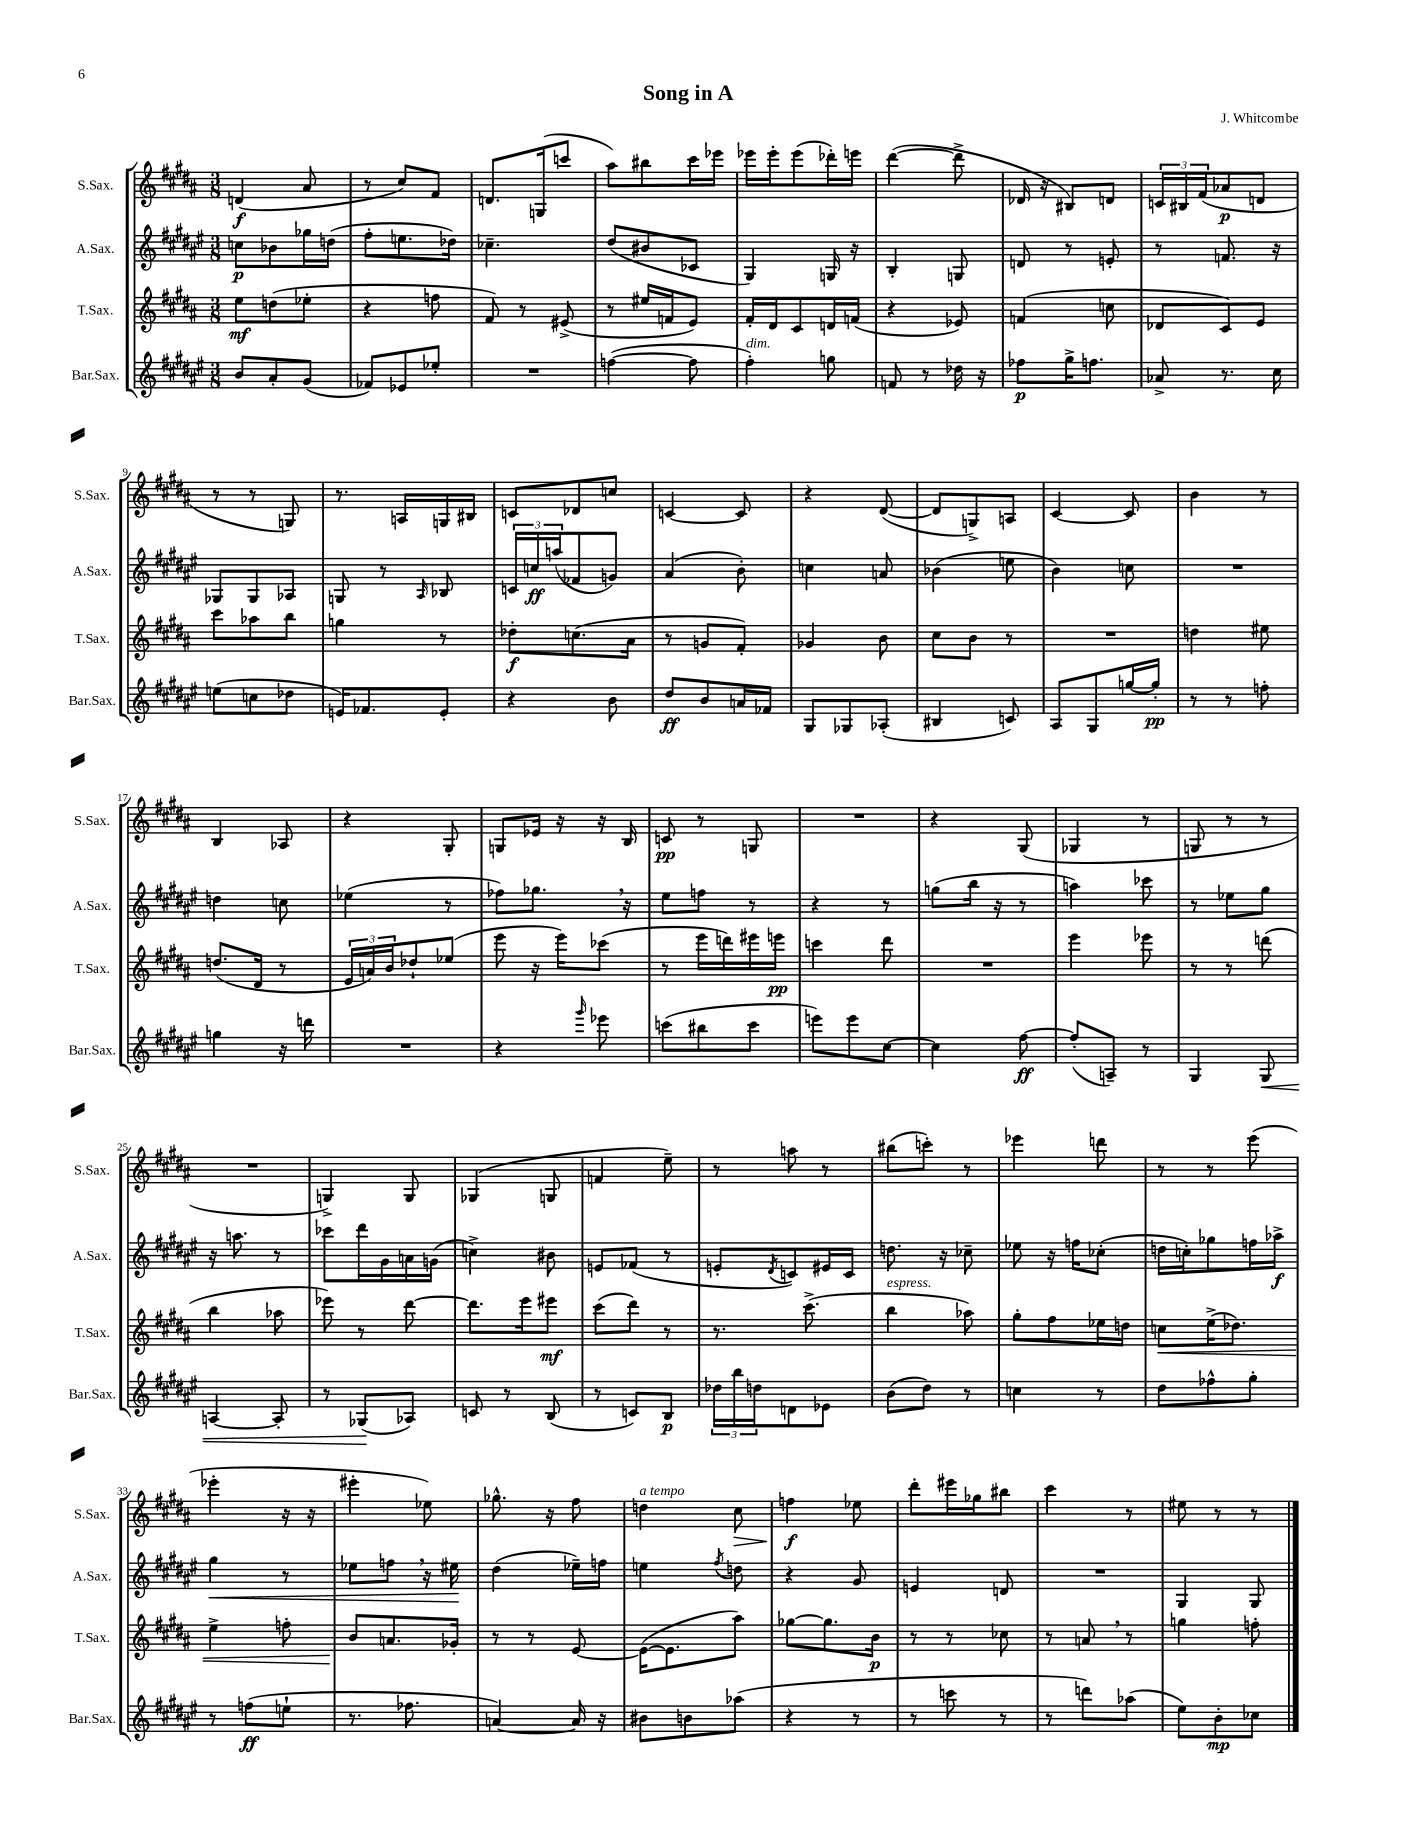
\header { title = "Song in A" composer = "J. Whitcombe" }
<<
\new StaffGroup <<
\new Staff = "s0" \with { instrumentName = "S.Sax." shortInstrumentName = "S.Sax." } {
    \clef treble \key b \major \numericTimeSignature \time 3/8
    d'4\f( ais'8 |
    r8 cis''8) fis'8 |
    d'8. g16( c'''8 |
    ais''8) bis''8 cis'''16 ees'''16 |
    ees'''16 ees'''16-. ees'''8( des'''16-.) e'''16 |
    dis'''4~( dis'''8-> |
    des'16 r16 bis8) d'8 |
    \tuplet 3/2 { c'16 bis16 fis'16( } aes'8\p d'8 |
    r8 r8 g8) |
    r8. a16 g16 bis16 |
    c'8 des'8 c''8 |
    c'4~ c'8 |
    r4 dis'8~( |
    dis'8 g8->) a8 |
    cis'4~ cis'8 |
    b'4 r8 |
    b4 aes8 |
    r4 gis8-. |
    g8 ees'16 r16 r16 b16 |
    c'8\pp r8 g8 |
    R4. |
    r4 gis8( |
    ges4 r8 |
    g8 r8 r8 |
    R4. |
    g4->) g8 |
    ges4( g8 |
    f'4 e''8--) |
    r8 a''8 r8 |
    bis''8( c'''8-.) r8 |
    ees'''4 d'''8 |
    r8 r8 e'''8( |
    ees'''4-. r16 r16 |
    eis'''4-. ees''8) |
    ges''8.-^ r16 fis''8 |
    d''4^\markup { \italic "a tempo" } cis''8\> |
    f''4\f\! ees''8 |
    dis'''8-. eis'''16 ges''16 bis''8 |
    cis'''4 r8 |
    eis''8 r8 r8 \bar "|." |
}
\new Staff = "s1" \with { instrumentName = "A.Sax." shortInstrumentName = "A.Sax." } {
    \clef treble \key fis \major \numericTimeSignature \time 3/8
    c''8\p bes'8 ges''16 d''16( |
    fis''8-. e''8. des''16) |
    ces''4.-- |
    dis''8( bis'8 ces'8 |
    gis4) g16 r16 |
    b4-. g8 |
    d'8 r8 e'8-. |
    r8 f'8. r16 |
    ges8 ges8 aes8 |
    g8 r8 \grace { ais16 } bes8 |
    \tuplet 3/2 { c'16 c''16\ff a''16( } fes'8 g'8) |
    ais'4( b'8-.) |
    c''4 a'8 |
    bes'4( e''8 |
    b'4) c''8 |
    R4. |
    d''4 c''8 |
    ees''4( r8 |
    fes''8) ges''8. \breathe r16 |
    eis''8 f''8 r8 |
    r4 r8 |
    g''8( b''16 r16 r8 |
    a''4) ces'''8 |
    r8 ees''8 gis''8 |
    r16 a''8. r8 |
    ces'''8 dis'''16 gis'16 a'16 g'16( |
    c''4->) bis'8 |
    e'8 fes'8( r8 |
    e'8-. \acciaccatura { dis'8 } c'8) eis'16 c'16 |
    d''8. r16 ces''8-- |
    ees''8 r16 f''16 ces''8-.( |
    d''16 c''16-.) ges''8 f''16 aes''16->\f |
    gis''4\< r8 |
    ees''8 f''8 \breathe r16 eis''16\! |
    dis''4( ees''16--) f''16 |
    e''4 \acciaccatura { fis''8 } d''8 |
    r4 gis'8 |
    e'4 d'8 |
    R4. |
    gis4 gis8 \bar "|." |
}
\new Staff = "s2" \with { instrumentName = "T.Sax." shortInstrumentName = "T.Sax." } {
    \clef treble \key b \major \numericTimeSignature \time 3/8
    e''8\mf d''8( ees''8-. |
    r4 f''8 |
    fis'8) r8 eis'8->( |
    r8 eis''16 f'16 e'8) |
    fis'16-. dis'16 cis'8 d'16 f'16( |
    r4 ees'8) |
    f'4( c''8 |
    des'8 cis'8) e'8 |
    cis'''8 aes''8 b''8 |
    g''4 r8 |
    des''8-.\f c''8.( ais'16 |
    r8 g'8 fis'8-.) |
    ges'4 b'8 |
    cis''8 b'8 r8 |
    R4. |
    d''4 eis''8 |
    d''8.( dis'16 r8 |
    \tuplet 3/2 { e'16 a'16) b'16 } des''8-! ees''8( |
    e'''8 r16 e'''16) ces'''8( |
    r8 e'''16 d'''16) eis'''16 e'''16\pp |
    c'''4 dis'''8 |
    R4. |
    e'''4 ees'''8 |
    r8 r8 d'''8( |
    b''4 aes''8 |
    ees'''8) r8 dis'''8~ |
    dis'''8. e'''16 eis'''8\mf |
    cis'''8( dis'''8) r8 |
    r8. cis'''8.->( |
    b''4^\markup { \italic "espress." } aes''8) |
    gis''8-. fis''8 ees''16 d''16 |
    c''8\< e''16->( des''8.) |
    e''4-> f''8-. |
    b'8\! a'8. ges'16-. |
    r8 r8 e'8~ |
    e'16~( e'8. ais''8) |
    ges''8~ ges''8. b'16\p |
    r8 r8 ces''8 |
    r8 a'8 \breathe r8 |
    g''4 f''8-. \bar "|." |
}
\new Staff = "s3" \with { instrumentName = "Bar.Sax." shortInstrumentName = "Bar.Sax." } {
    \clef treble \key fis \major \numericTimeSignature \time 3/8
    b'8 ais'8-. gis'8( |
    fes'8) ees'8 ees''8-. |
    R4. |
    f''4~( f''8 |
    fis''4-.^\markup { \italic "dim." }) g''8 |
    f'8 r8 des''16 r16 |
    fes''8\p gis''16-> f''8. |
    aes'8-> r8. cis''16 |
    e''8( c''8 des''8 |
    e'16) fes'8. e'8-. |
    r4 b'8 |
    dis''8\ff b'8 a'16 fes'16 |
    gis8 ges8 aes8-.( |
    bis4 c'8) |
    ais8 gis8 g''16~ g''16-.\pp |
    r8 r8 f''8-. |
    g''4 r16 d'''16 |
    R4. |
    r4 \grace { gis'''16 } ees'''8 |
    c'''8( bis''8 c'''8 |
    e'''8) e'''8 cis''8~ |
    cis''4 fis''8~\ff |
    fis''8-.( a8--) r8 |
    gis4 gis8\< |
    a4~ a8-. |
    r8 ges8\!( aes8) |
    c'8 r8 b8( |
    r8 c'8) b8\p |
    \tuplet 3/2 { des''16 b''16 d''16 } d'8 ees'8 |
    b'8( dis''8) r8 |
    c''4 r8 |
    dis''8 fes''8-^ gis''8-. |
    r8 f''8\ff( e''8-! |
    r8. fes''8. |
    a'4~) a'16 r16 |
    bis'8 b'8 aes''8( |
    r4 r8 |
    r8 c'''8 r8 |
    r8 d'''8) aes''8( |
    eis''8) b'8-.\mp ces''8 \bar "|." |
}
>>
>>
